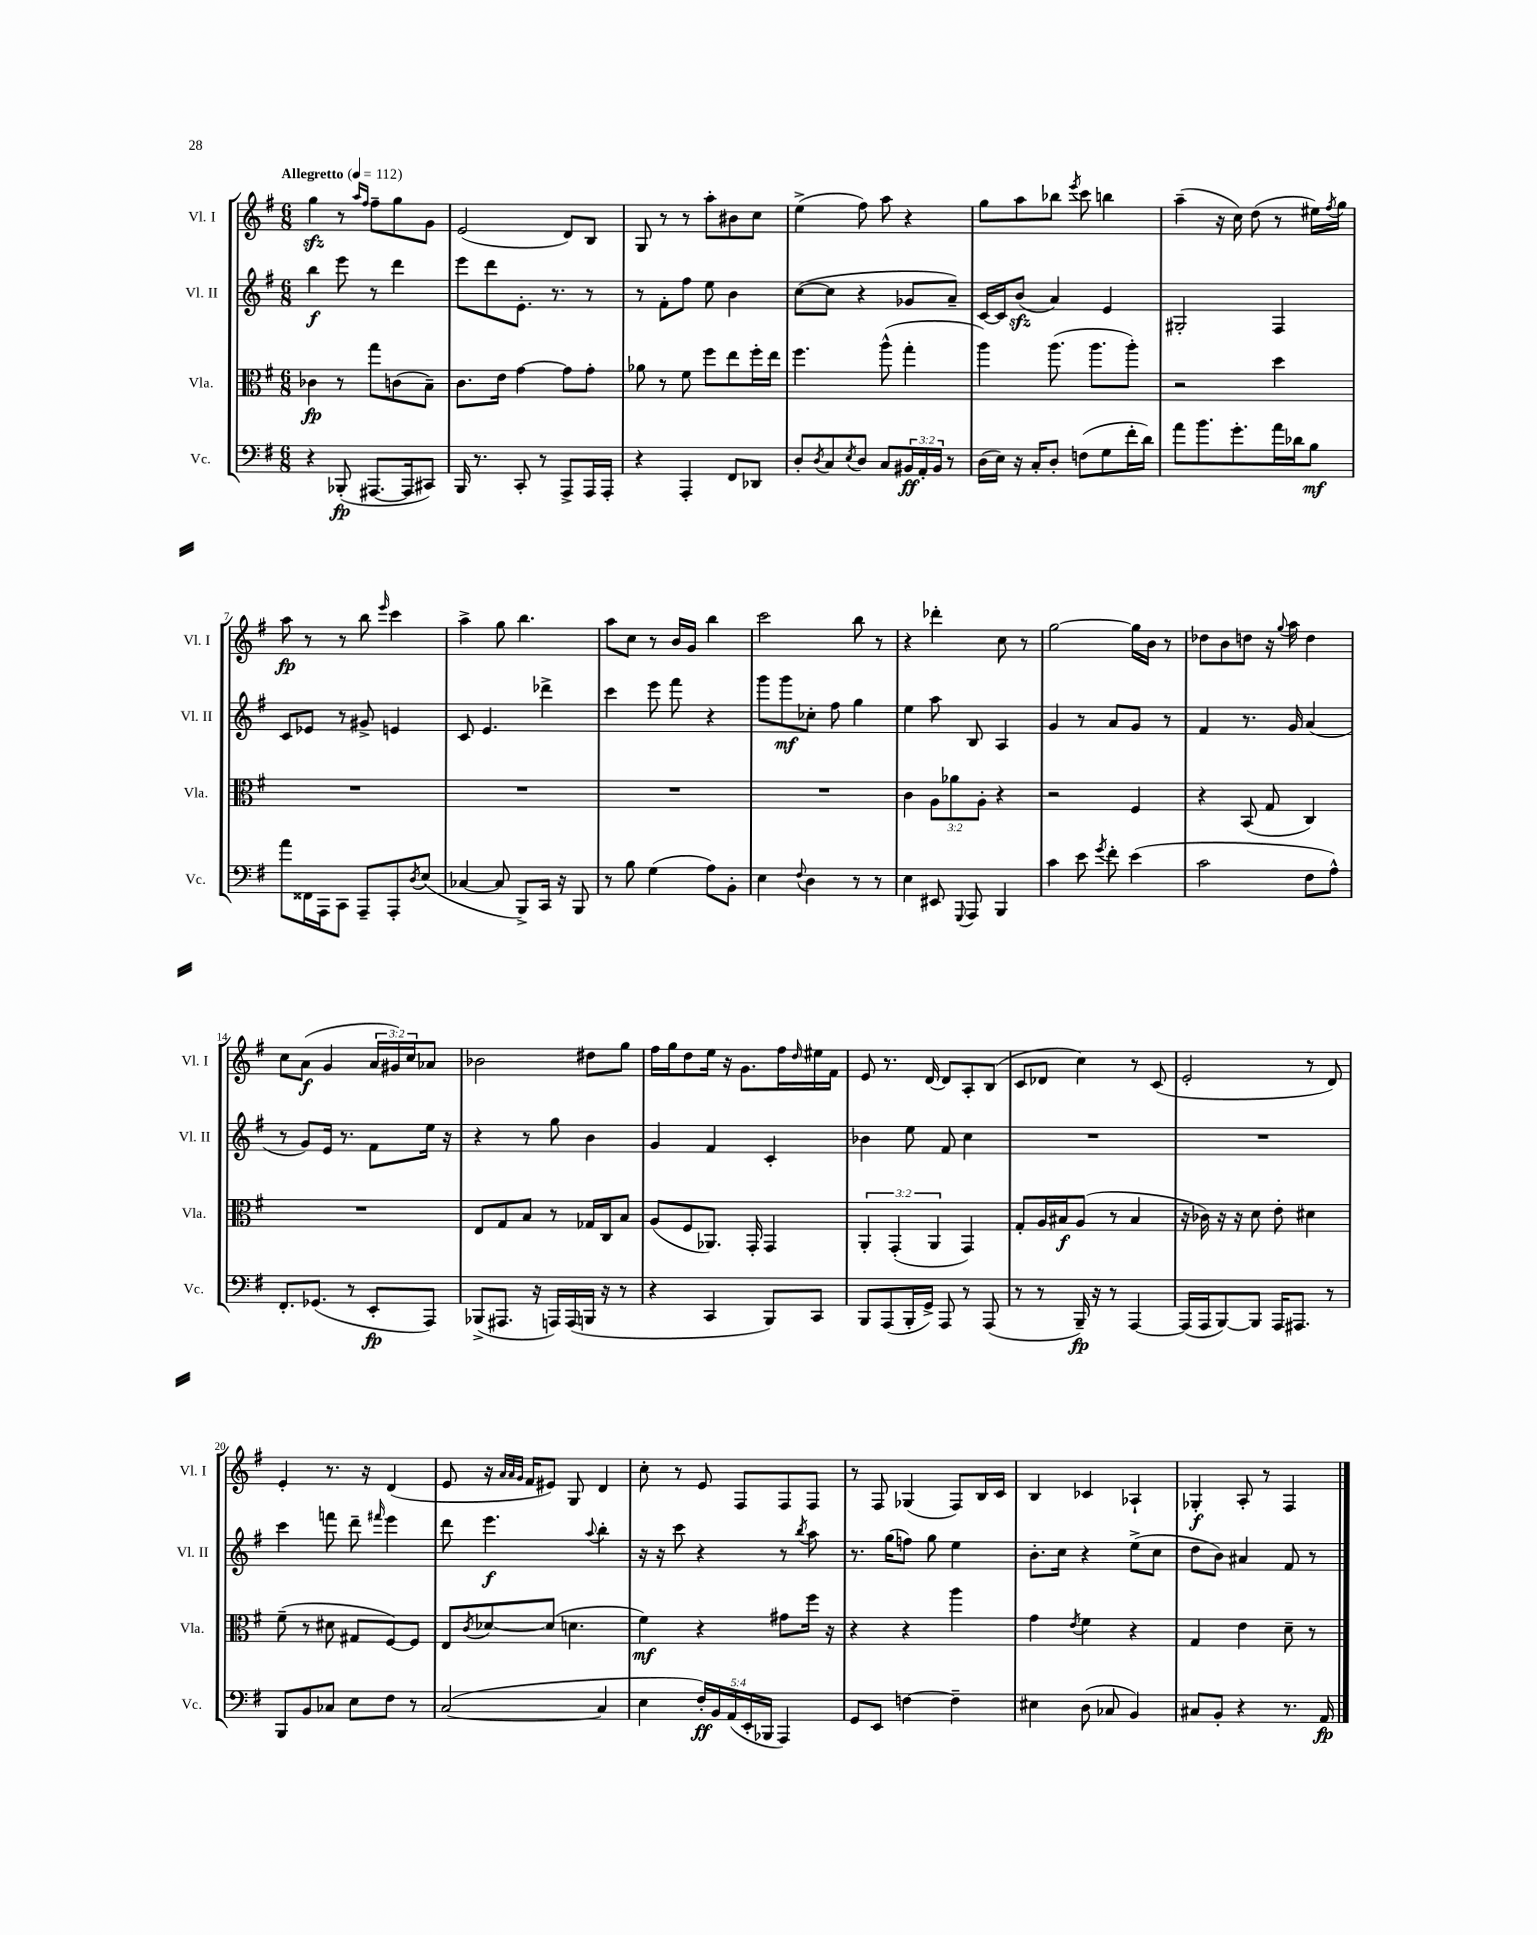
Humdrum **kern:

**kern	**kern	**kern	**kern
*staff4	*staff3	*staff2	*staff1
*clefF4	*clefC3	*clefG2	*clefG2
*k[f#]	*k[f#]	*k[f#]	*k[f#]
*M6/8	*M6/8	*M6/8	*M6/8
*MM112	*MM112	*MM112	*MM112
4r	4c-	4bb	4gg
(8BBB-'	8r	8eee	8r
.	.	.	16qqaa
.	.	.	16qqff#
[8.AAA#	8gg	8r	8ff#~
.	(8c	4ddd	8gg
16AAA#]	.	.	.
8CC#)	8B~)	.	8g
=	=	=	=
16BBB	8.c	8eee	(2e
8.r	.	.	.
.	.	8ddd	.
.	16e	.	.
8CC'	[4g	8.e'	.
8r	.	.	.
.	.	8.r	.
8AAA^	8g]	.	8d)
16AAA	8g'	8r	8B
16AAA'	.	.	.
=	=	=	=
4r	8a-	8r	8G
.	8r	8f#'	8r
4AAA'	8f#	8ff#	8r
.	8ff#	8ee	8aa'
8FF#	8ee	4b	8b#
8DD-	16ff#'	.	8cc
.	16ee	.	.
=	=	=	=
8D'	4.ff#	([8cc	(4ee^
8qD	.	.	.
8C	.	8cc]	.
8qE	.	.	.
8D	.	4r	8ff#)
8C	(8aa^^	.	8aa
24BB#	4gg'	8g-	4r
24AA'	.	.	.
24BB#	.	.	.
8r	.	8a~)	.
=	=	=	=
(16D	4aa)	[16c	8gg
16E)	.	16c]	.
16r	.	(8b	8aa
16C'	.	.	.
8D'	(8.aa	4a)	8bb-
.	.	.	8qeee
(8F	.	.	8ccc
.	8.aa	.	.
8G	.	4e	4bb
16f#'	8aa')	.	.
16d)	.	.	.
=	=	=	=
8a	2r	2G#'	(4aa~
8.b	.	.	.
.	.	.	16r
8.g'	.	.	16cc)
.	.	.	(8dd
16a	4dd	4F#	8r
16d-	.	.	.
8B	.	.	16ee#)
.	.	.	8qff#
.	.	.	16gg
=	=	=	=
8a	2.r	8c	8aa
16FF##	.	8e-	8r
16AAA	.	.	.
8CC	.	8r	8r
8AAA~	.	8g#^	8bb
.	.	.	16qqeee
8AAA'	.	4e	4ccc
8qD	.	.	.
(8E	.	.	.
=	=	=	=
[4C-	2.r	8c	4aa^
.	.	4.e	.
8C-]	.	.	8gg
8BBB^)	.	.	4.bb
16CC	.	4ddd-^	.
16r	.	.	.
8BBB	.	.	.
=	=	=	=
8r	2.r	4ccc	8aa
8B	.	.	8cc
(4G	.	8eee	8r
.	.	8fff#	16b
.	.	.	16g
8A)	.	4r	4bb
8BB'	.	.	.
=	=	=	=
4E	2.r	8ggg	2ccc
.	.	8ggg	.
8qqF#	.	.	.
4D	.	8cc-'	.
.	.	8ff#	.
8r	.	4gg	8bb
8r	.	.	8r
=	=	=	=
4E	4c	4ee	4r
8EE#	12A	8aa	4ddd-'
.	12a-	.	.
8qqGGG	.	.	.
8AAA	.	8B	.
.	12A'	.	.
4BBB	4r	4A	8cc
.	.	.	8r
=	=	=	=
4c	2r	4g	[2gg
8e	.	8r	.
8qg	.	.	.
8f#'	.	8a	.
(4e	4F#	8g	16gg]
.	.	.	16b
.	.	8r	8r
=	=	=	=
2c	4r	4f#	8dd-
.	.	.	8b
.	(8BB	8.r	8dd
.	8G	.	16r
.	.	.	8qqgg
.	.	16g	16aa
8F#	4C)	(4a	4dd
8A^^)	.	.	.
=	=	=	=
8.FF#'	2.r	8r	8cc
.	.	8g)	(8a
(8.GG-	.	.	.
.	.	16e	4g
.	.	8.r	.
8r	.	.	.
8EE'	.	8f#	24a
.	.	.	24g#)
.	.	.	24cc
8AAA)	.	16ee	8a-
.	.	16r	.
=	=	=	=
(8BBB-^	8E	4r	2b-
8.AAA#	8G	.	.
.	8B	8r	.
16r	.	.	.
16AAA)	8r	8gg	.
(16AAA	.	.	.
16BBB	16G-	4b	8dd#
16r	16C	.	.
8r	8B	.	8gg
=	=	=	=
4r	(8A	4g	16ff#
.	.	.	16gg
.	8F#	.	8dd
4CC	8.AA-)	4f#	16ee
.	.	.	16r
.	.	.	8.g
.	16GG'	.	.
8BBB)	4GG	4c'	.
.	.	.	16ff#
.	.	.	16qqdd
8CC	.	.	16ee#
.	.	.	16f#
=	=	=	=
8BBB	6AA'	4b-	8e
(8AAA	.	.	8.r
.	(6GG'	.	.
16BBB'	.	8ee	.
16GG^)	.	.	[16d
.	6AA	.	.
8AAA	.	8f#	8d]
8r	4GG)	4cc	8A'
(8AAA	.	.	(8B
=	=	=	=
8r	8G'	2.r	8c
8r	16A	.	8d-
.	16B#	.	.
16BBB~)	(8A	.	4cc)
16r	.	.	.
8r	8r	.	.
[4AAA	4B#	.	8r
.	.	.	(8c
=	=	=	=
(16AAA]	16r	2.r	2e'
16AAA	16c-)	.	.
[8BBB)	16r	.	.
.	16r	.	.
8BBB]	8d	.	.
16AAA	8e'	.	.
8.AAA#	.	.	.
.	4d#	.	8r
8r	.	.	8d)
=	=	=	=
8BBB	(8f#~	4ccc	4e'
8BB	8r	.	.
8C-	8d#	8fff	8.r
8E	8G#	8ddd~	.
.	.	.	16r
.	.	16qqfff#	.
8F#	[8F#)	4eee	(4d
8r	8F#]	.	.
=	=	=	=
([2C	8E	8ddd	8e
.	8qc	.	.
.	[8d-	4.eee	16r
.	.	.	32qqa
.	.	.	32qqa
.	.	.	32qqg
.	.	.	16f#
.	(8d-]	.	8e#)
.	4.d	.	8G
.	.	8qqaa	.
4C]	.	4bb'	4d
=	=	=	=
4E	4f#)	16r	8cc'
.	.	16r	.
.	.	8ccc	8r
20F#')	4r	4r	8e
20BB	.	.	.
(20AA	.	.	.
.	.	.	8F#
20EE'	.	.	.
20BBB-	.	.	.
4AAA)	8g#	8r	8F#
.	.	8qbb	.
.	16ff#	8aa	8F#
.	16r	.	.
=	=	=	=
8GG	4r	8.r	8r
8EE	.	.	8F#
.	.	(16gg	.
[4F	4r	8ff)	(4G-
.	.	8gg	.
4F~]	4aa	4ee	8F#)
.	.	.	16B
.	.	.	16c
=	=	=	=
4E#	4g	8.b'	4B
.	.	16cc	.
.	8qe	.	.
(8D	4f#	4r	4c-
8C-	.	.	.
4BB)	4r	(8ee^	4A-`
.	.	8cc	.
=	=	=	=
8C#	4G	8dd	4G-'
8BB'	.	8b)	.
4r	4e	4a#	8A'
.	.	.	8r
8.r	8d~	8f#	4F#
.	8r	8r	.
16AA	.	.	.
==	==	==	==
*-	*-	*-	*-
